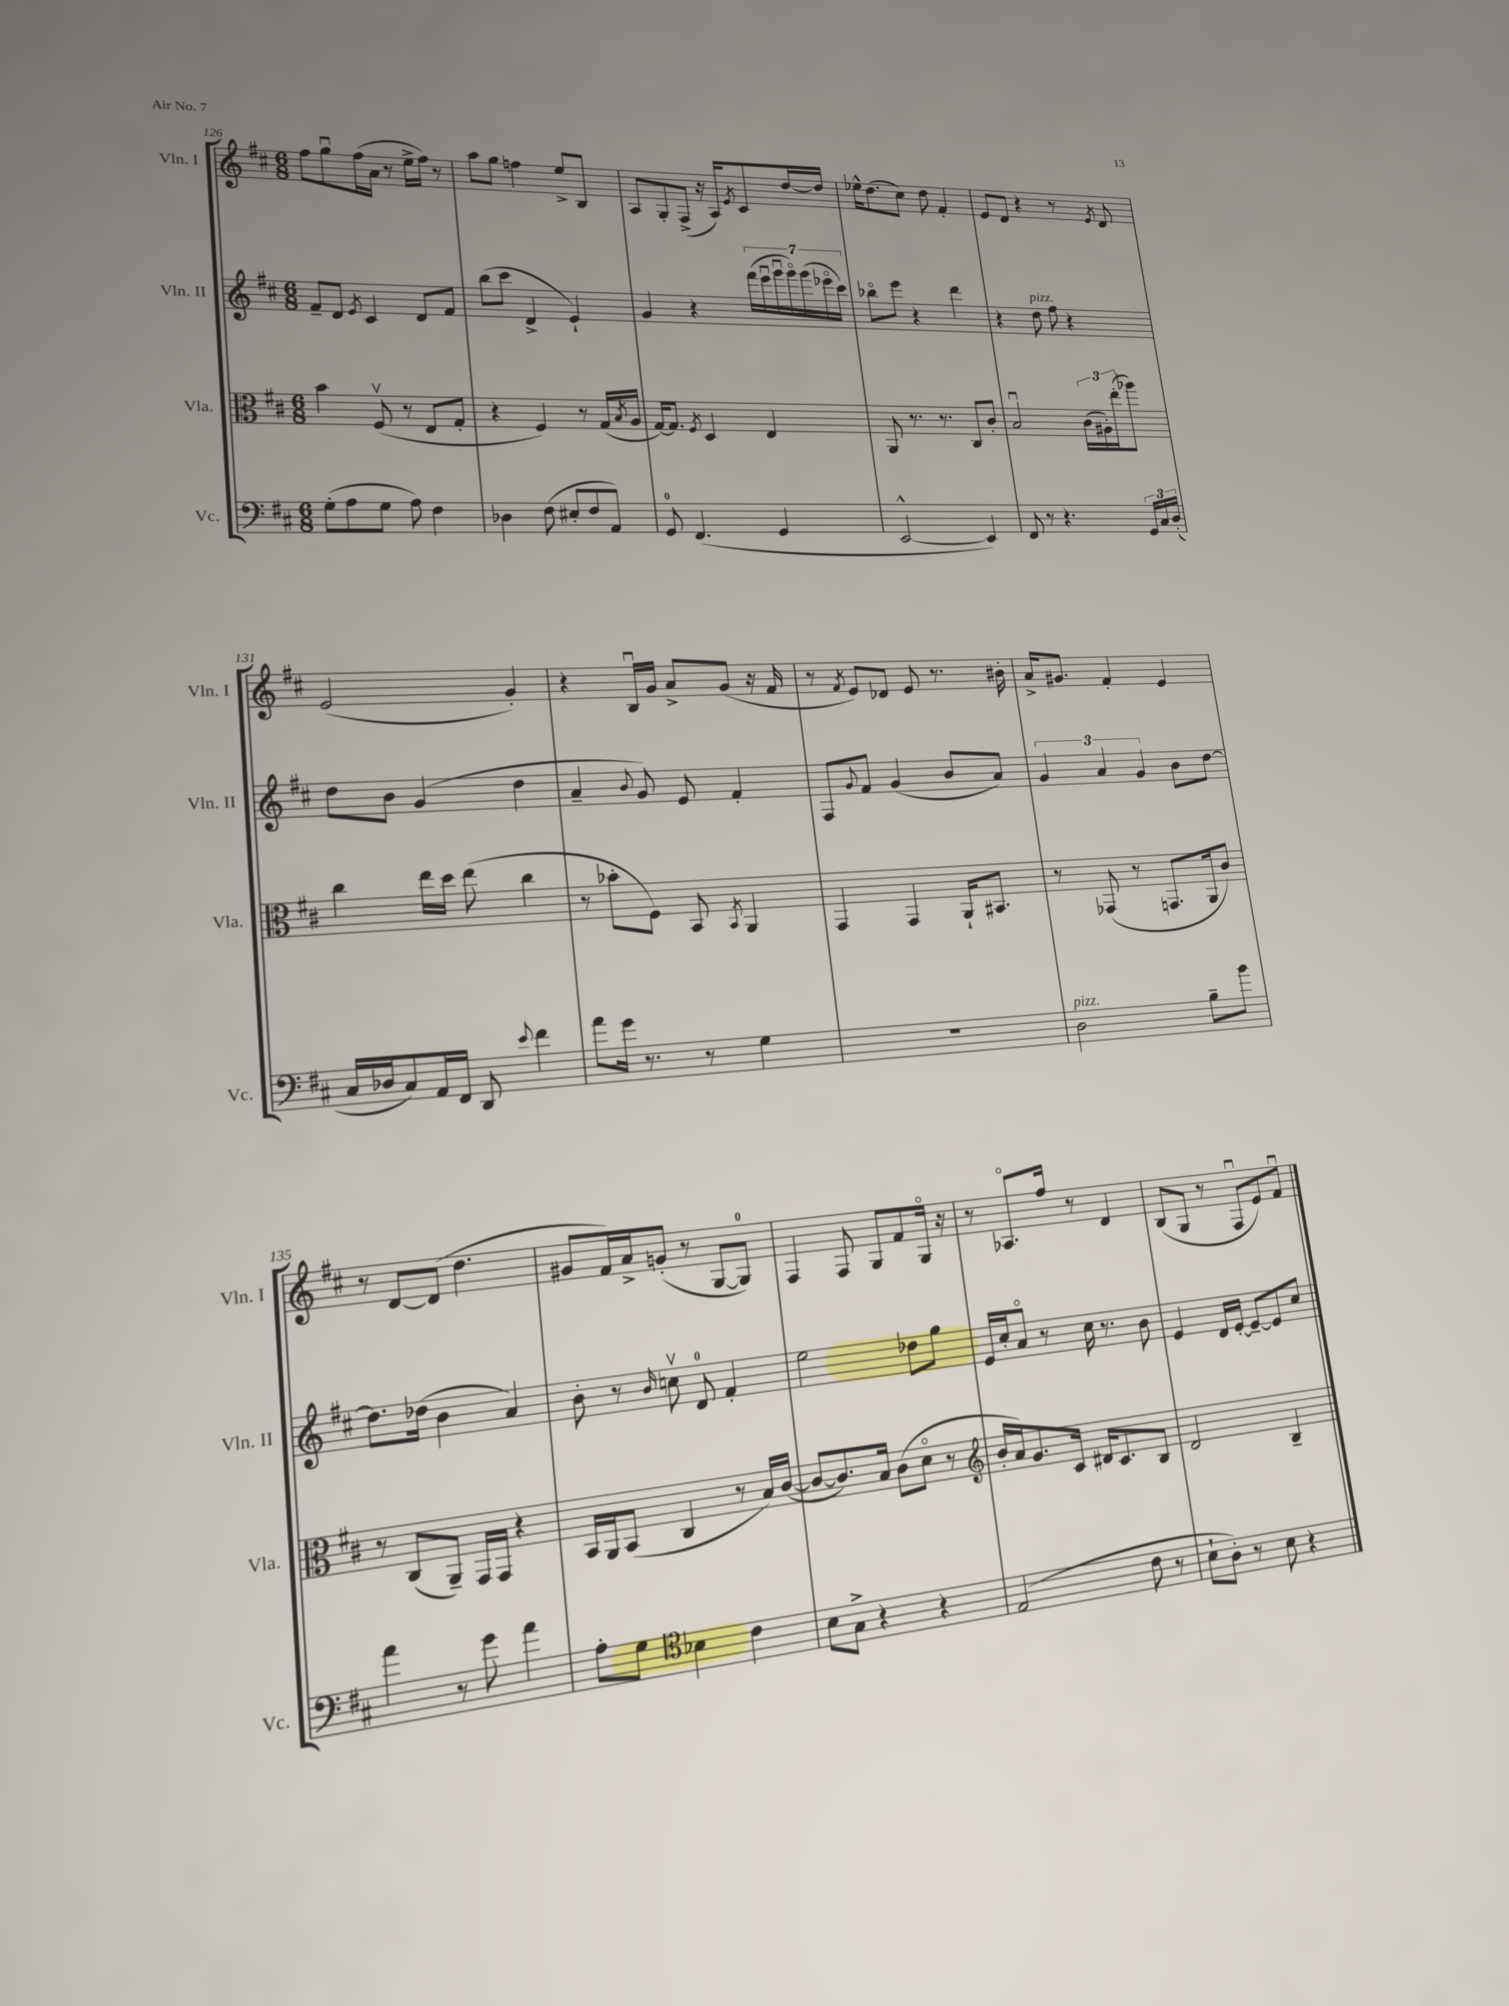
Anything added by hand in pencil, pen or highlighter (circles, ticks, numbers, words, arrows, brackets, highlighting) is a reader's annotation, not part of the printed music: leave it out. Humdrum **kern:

**kern	**kern	**kern	**kern
*staff4	*staff3	*staff2	*staff1
*clefF4	*clefC3	*clefG2	*clefG2
*k[f#c#]	*k[f#c#]	*k[f#c#]	*k[f#c#]
*M6/8	*M6/8	*M6/8	*M6/8
(8G'	4b	8f#~	8ff#
8A	.	8d	8ggu
.	.	8qe	.
8G	(8F#v	4c#	(16ff#
.	.	.	16a
8A)	8r	.	8r
4F#	8E	8d	16ee^
.	.	.	16ff#)
.	8G'	8f#	8r
=	=	=	=
4D-	4r	(8bb	8aa
.	.	8ccc#	8gg
(8F#	4F#)	4d^	4ff
8E#'	.	.	.
8F#	8r	4e`)	8ee^
8AA)	(16G	.	8B
.	8qB	.	.
.	16A	.	.
=	=	=	=
8GG	[16G)	4g	8A
.	8.G]	.	.
(4.FF#	.	.	8G'
.	8qF#	.	.
.	4D	4r	(8F#^
.	.	.	16r
.	.	.	16A)
.	.	.	8qe
4GG	4E	(28fff#	8c#
.	.	28eeeu	.
.	.	28gggu	.
.	.	28gggo)	.
.	.	.	[16dd
.	.	(28ggg	.
.	.	28eee-o	.
.	.	.	16dd]
.	.	28ccc#)	.
=	=	=	=
[2EE^^	8AA	8bb-o	16ee-^^
.	.	.	(8.dd
.	8.r	8eee	.
.	.	4r	8cc#)
.	8.r	.	.
.	.	.	8dd
4EE])	8C#	4ddd	4f#'
.	8c#'	.	.
=	=	=	=
8FF#	2Bu	4r	8e
8r	.	.	8d
4.r	.	8dd	4r
.	.	8ff#	.
.	(24c#	4r	8r
.	24A#')	.	.
.	(24ee'	.	.
.	.	.	8qe
24GG	8aa-)	.	8d
24C#	.	.	.
(24D'	.	.	.
=	=	=	=
16C#	4cc#	8dd	(2e
16D-	.	.	.
8C#)	.	8b	.
16AA	16ee	(4g	.
16FF#	16dd	.	.
8DD	(8ee	.	.
8qqe	.	.	.
4f#	4cc#	4dd	4g')
=	=	=	=
8a	8r	4a~	4r
16g	8b-'	.	.
8.r	.	.	.
.	.	8qqb	.
.	8F#)	8g)	16Bu
.	.	.	16g
8r	8BB	8e	8a^
.	8qBB	.	.
4G	4AA	4f#'	(8g
.	.	.	16r
.	.	.	16f#
=	=	=	=
2.r	4GG	8F#	8r
.	.	8qqg	8qf#
.	.	8f#	8e)
.	4GG	(4g	8d-
.	.	.	8e
.	16AA`	8b	8.r
.	8.BB#	.	.
.	.	8a)	.
.	.	.	16b#'
=	=	=	=
2D	8r	6g	16a^
.	.	.	8.g#
.	(8GG-	.	.
.	.	6a	.
.	8r	.	4f#'
.	.	6g	.
.	8.GG	.	.
8B~	.	8b	4e
.	16AA	.	.
8b	8c#)	[8dd	.
=	=	=	=
4a	8r	8.dd]	8r
.	(8C#	.	[8d
.	.	(16dd-	.
8r	8AA~)	4b	(8d]
8g	16GG	.	4.dd
.	16GG	.	.
4a	4r	4a)	.
=	=	=	=
8A'	16BB	8b'	8g#
.	16AA	.	.
8G	(8BB	8r	16f#)
.	.	.	16a^
*clefC4	*	*	*
.	.	16qqb	.
4B-	4C#	8ccv	(8g'
.	.	8d	8r
4c#	8r	4f#'	[8G
.	16B)	.	8G])
.	([16c#	.	.
=	=	=	=
8B	8c#_	2ee	4F#
8G^	8.c#])	.	.
4r	.	.	8F#
.	16B	.	.
.	(8c#	.	8G
4r	8do	8dd-	8f#
.	8r	8gg	16Go
.	.	.	16r
=	=	=	=
*	*clefG2	*	*
(2E	16b'	16e	8r
.	16a)	16cc#'	.
.	8.g	8ao	8.A-o
.	.	8r	.
.	16c#	.	16ff#
.	16d#	16cc#	8r
.	8.c#	8.r	.
8c#	.	.	4d
8r	8B	8b	.
=	=	=	=
8B`	2d	4e	(8B
8A')	.	.	8G
8r	.	16d	8r
.	.	[16e'	.
8B	.	8e~_	8F#u
4r	4B~	8e]	8e)
.	.	8cc#	8f#u
==	==	==	==
*-	*-	*-	*-
